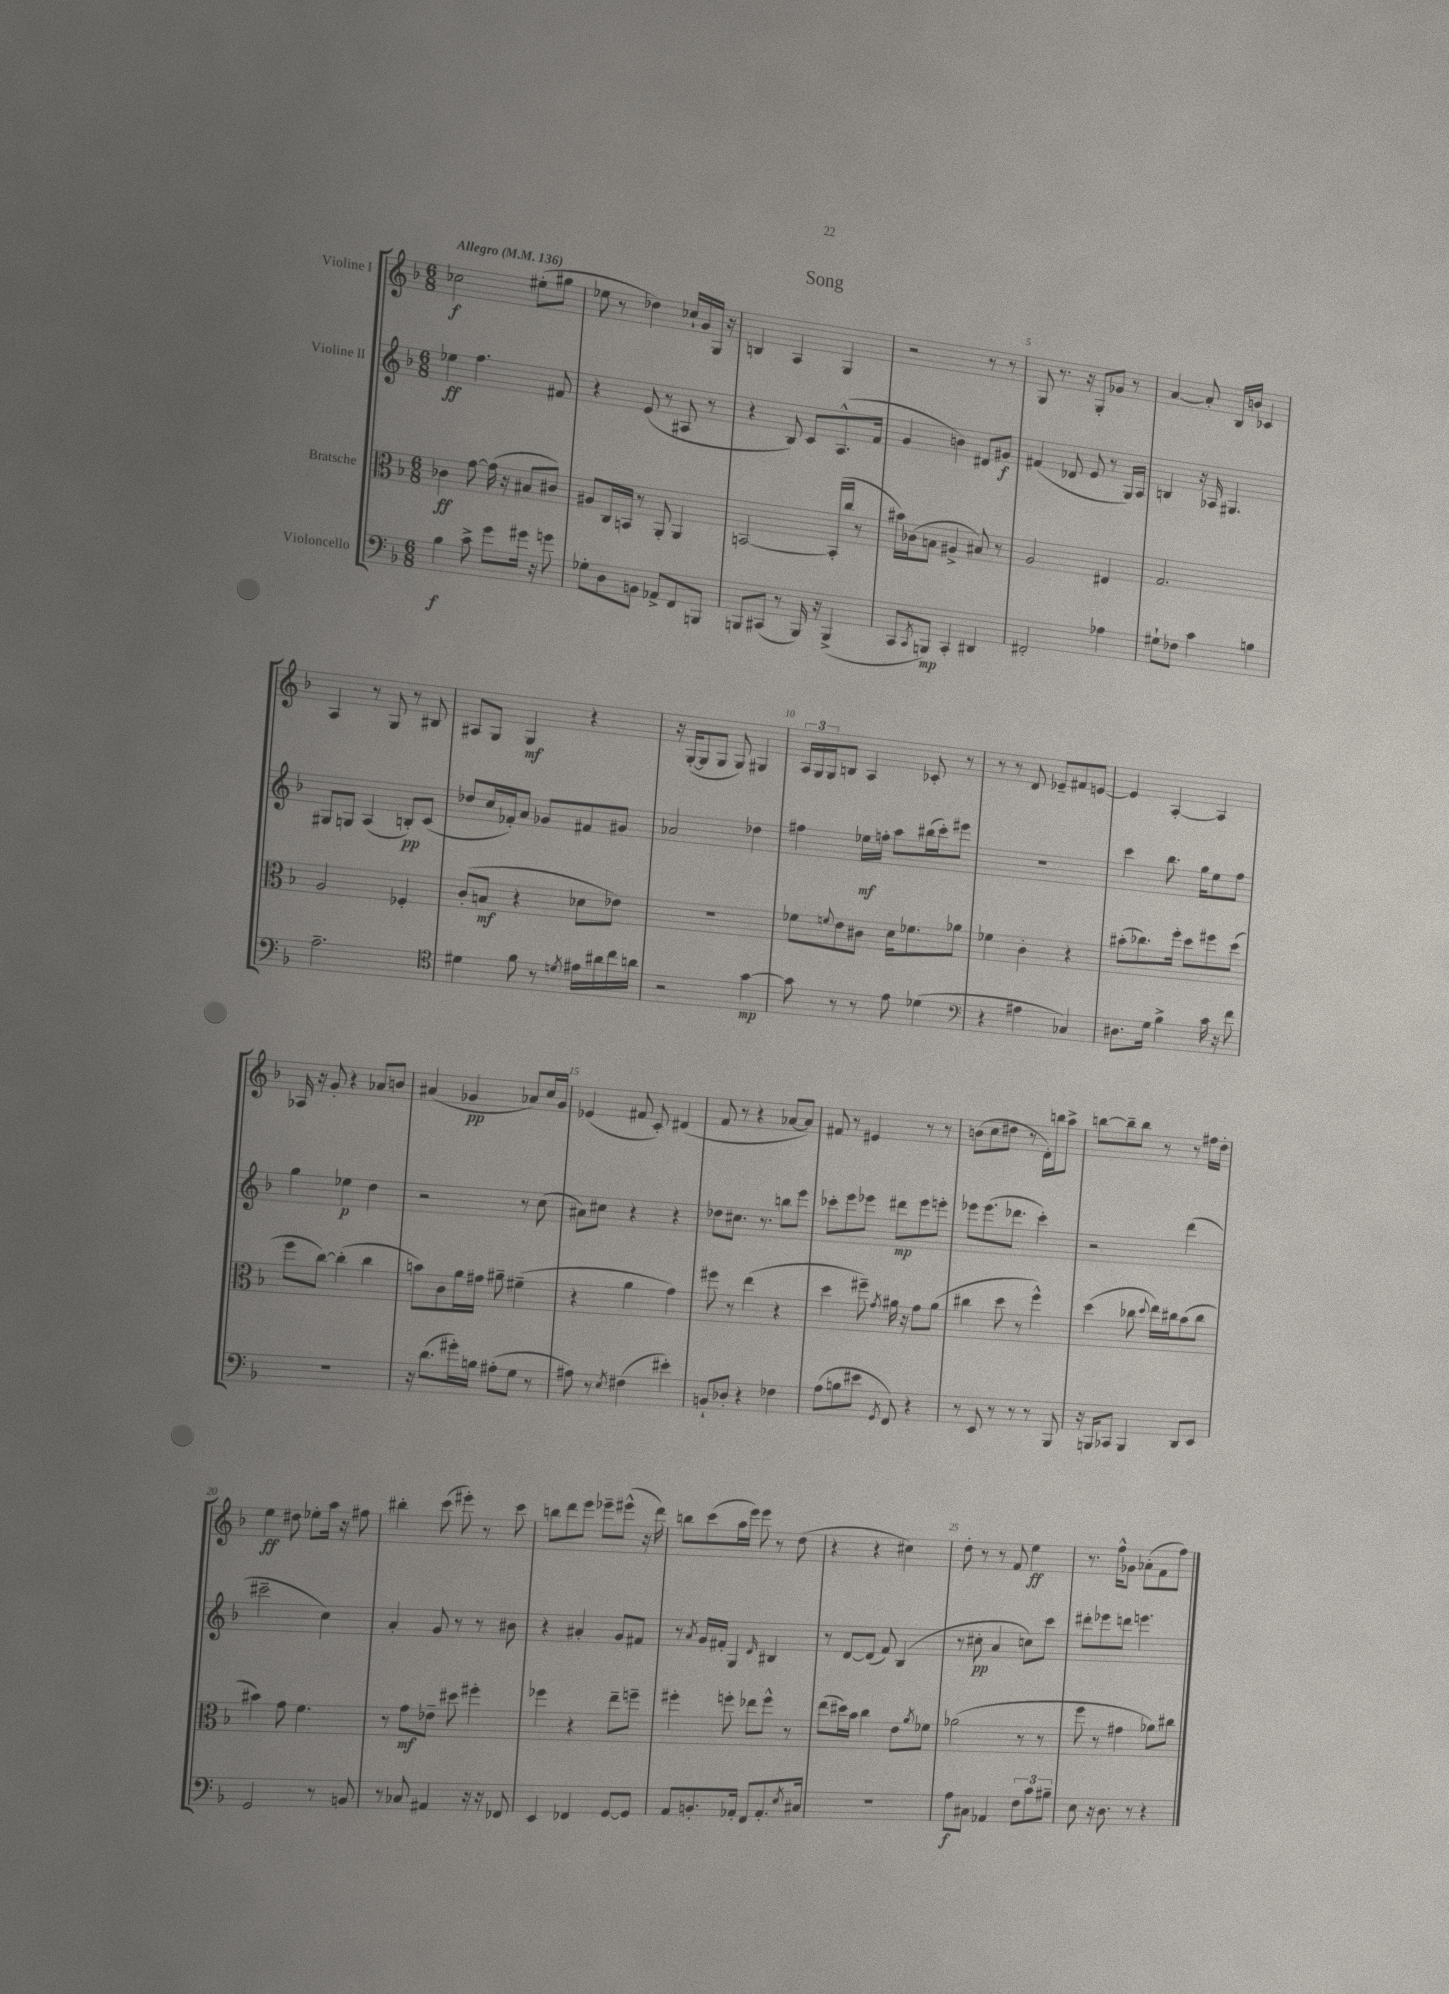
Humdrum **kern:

**kern	**dynam	**kern	**dynam	**kern	**dynam	**kern	**dynam
*part4	*part4	*part3	*part3	*part2	*part2	*part1	*part1
*staff4	*staff4	*staff3	*staff3	*staff2	*staff2	*staff1	*staff1
*I"Violoncello	*	*I"Bratsche	*	*I"Violine II	*	*I"Violine I	*
*clefF4	*	*clefC3	*	*clefG2	*	*clefG2	*
*k[b-]	*	*k[b-]	*	*k[b-]	*	*k[b-]	*
*M6/8	*	*M6/8	*	*M6/8	*	*M6/8	*
*MM136	*	*MM136	*	*MM136	*	*MM136	*
=1	=1	=1	=1	=1	=1	=1	=1
!	!	!	!	!	!	!LO:TX:a:B:t=Allegro	!
4B-\	f	4c-X\	ff	4ee-X\	ff	2cc-X\	f
8c^\	.	[8g\	.	4.ff\	.	.	.
8g\L	.	(16g\]	.	.	.	.	.
.	.	16r	.	.	.	.	.
16g#X\Jk	.	8B#X/L	.	.	.	(8ee#X'\L	.
16r	.	.	.	.	.	.	.
8gn\	.	8c#X/J)	.	8f#X/	.	8gg#X\J	.
=2	=2	=2	=2	=2	=2	=2	=2
8G-X'\L	.	8A#X/L	.	4r	.	8ee-X\	.
8D\	.	16C/L	.	.	.	8r	.
.	.	16BBn/JJ	.	.	.	.	.
8BBn\J	.	8r	.	(8e/	.	4dd-X\)	.
8AA-X^/L	.	8AA'/	.	8r	.	.	.
8FF/	.	4AA/	.	8A#X/	.	16cc-X`/LL	.
.	.	.	.	.	.	16g/	.
8BBBn/J	.	.	.	8r	.	16G/JJ	.
.	.	.	.	.	.	16r	.
=3	=3	=3	=3	=3	=3	=3	=3
8BBBn/L	.	[2BBn/	.	4r	.	4Bn/	.
(8CC#X/J	.	.	.	.	.	.	.
8r	.	.	.	8B-/)	.	4A/	.
16BBB/)	.	.	.	8c/L	.	.	.
16r	.	.	.	.	.	.	.
(4BBB^/	.	(16BB'/LL]	.	(8.A^^/	.	4G/	.
.	.	16cc/JJ	.	.	.	.	.
.	.	8r	.	.	.	.	.
.	.	.	.	16f/Jk	.	.	.
=4	=4	=4	=4	=4	=4	=4	=4
8CC/L	.	16b#X\LL)	.	4g/	.	2r	.
.	.	(16c-X\J	.	.	.	.	.
8qCC/	.	.	.	.	.	.	.
8BBBn/J)	mp	8Bn\J	.	.	.	.	.
4CC'/	.	4A#X^/	.	4bn\)	.	.	.
4DD#X/	.	8B#X/)	.	8d#X/L	.	8r	.
.	.	8r	.	8g#X/J	f	8r	.
=5	=5	=5	=5	=5	=5	=5	=5
2FF#X'/	.	2A/	.	(4f#X/	.	8G/	.
.	.	.	.	.	.	8.r	.
.	.	.	.	8d-X/	.	.	.
.	.	.	.	.	.	16r	.
.	.	.	.	8e/	.	8G'/L	.
4A-X\	.	4E#X/	.	8r	.	8g-X/J	.
.	.	.	.	16G/LL)	.	8r	.
.	.	.	.	16A/JJ	.	.	.
=6	=6	=6	=6	=6	=6	=6	=6
8G#X`\L	.	2.G/	.	4Bn/	.	[4a/	.
8F-X\J	.	.	.	.	.	.	.
4c\	.	.	.	16r	.	8a'/]	.
.	.	.	.	16A-X/	.	.	.
.	.	.	.	4.G#X/	.	16B-/LL	.
.	.	.	.	.	.	16bn/JJ	.
4Bn\	.	.	.	.	.	4c-X/	.
!!LO:LB:g=z
=7	=7	=7	=7	=7	=7	=7	=7
2.A~\	.	2A/	.	8G#X/L	.	4A/	.
.	.	.	.	8Gn/J	.	.	.
.	.	.	.	(4A/	.	8r	.
.	.	.	.	.	.	8G/	.
.	.	4F-X'/	.	8Bn'/L)	pp	8r	.
.	.	.	.	(8c/J	.	8B#X/	.
=8	=8	=8	=8	=8	=8	=8	=8
*clefC4	*	*	*	*	*	*	*
4d#X\	.	(8c'/L	.	8dd-X/L	.	8A#X/L	.
.	.	8Bn/J	mf	16cc/L	.	8G/J	.
.	.	.	.	16f-X'/J)	.	.	.
8f\	.	4r	.	8a/J	.	4G/	mf
8r	.	.	.	8g-X/L	.	.	.
8qdn/	.	.	.	.	.	.	.
16e#X\LL	.	8d-X\L	.	8f#X/	.	4r	.
16a#X\	.	.	.	.	.	.	.
16cc\	.	8e-X\J)	.	8g#X/J	.	.	.
16an\JJ	.	.	.	.	.	.	.
=9	=9	=9	=9	=9	=9	=9	=9
2r	.	2.r	.	2a-X/	.	16r	.
.	.	.	.	.	.	([16G'/KL	.
.	.	.	.	.	.	8G/]	.
.	.	.	.	.	.	8G/J	.
.	.	.	.	.	.	8G/)	.
[4g\	mp	.	.	4dd-X\	.	4G#X/	.
=10	=10	=10	=10	=10	=10	=10	=10
8g\]	.	8f-X\L	.	4ff#X\	.	24A/LL	.
.	.	.	.	.	.	24G/	.
.	.	.	.	.	.	24G/J	.
.	.	8qqfn/	.	.	.	.	.
8r	.	8e\	.	.	.	8Bn/J	.
8r	.	8c#X\J	.	16ee-X\LL	mf	4A/	.
.	.	.	.	16ffn'\JJ	.	.	.
8e\	.	16d\KL	.	8aa\L	.	.	.
.	.	8.f-X\	.	.	.	.	.
(4d-X\	.	.	.	(16bb#X\L	.	8c-X'/	.
.	.	.	.	16ccc'\J)	.	.	.
.	.	8a-X\J	.	8eee#X\J	.	8r	.
=11	=11	=11	=11	=11	=11	=11	=11
*clefF4	*	*	*	*	*	*	*
4r	.	4f-X\	.	2.r	.	8r	.
.	.	.	.	.	.	8r	.
4A#X\	.	4c'\	.	.	.	8d/	.
.	.	.	.	.	.	8e-X~/L	.
4C-X/)	.	4r	.	.	.	8f#X/	.
.	.	.	.	.	.	[8en/J	.
=12	=12	=12	=12	=12	=12	=12	=12
8.D#X\L	.	(8b#X'\L	.	4ccc\	.	4e/]	.
.	.	8.cc-X\)	.	.	.	.	.
16G\Jk	.	.	.	.	.	.	.
4B-^\	.	.	.	8.bb-\	.	[4A'/	.
.	.	16ff'\Jk	.	.	.	.	.
.	.	8dd\L	.	.	.	.	.
.	.	.	.	16gg\KL	.	.	.
16c\	.	8ff#X\	.	8ee\	.	4A/]	.
16r	.	.	.	.	.	.	.
8f\	.	(8dd\J	.	8ff\J	.	.	.
!!LO:LB:g=z
=13	=13	=13	=13	=13	=13	=13	=13
2.r	.	8ff\L	.	4gg\	.	16A-X/	.
.	.	.	.	.	.	16r	.
.	.	[8cc\J)	.	.	.	8g'/	.
.	.	(4cc'\]	.	4ee-X\	p	4r	.
.	.	4cc\	.	4dd\	.	8a-X/L	.
.	.	.	.	.	.	8bn/J	.
=14	=14	=14	=14	=14	=14	=14	=14
16r	.	8bn\L)	.	2r	.	(4a#X/	.
(8.d\L	.	.	.	.	.	.	.
.	.	8c\	.	.	.	.	.
16g#X'\L)	.	16a\L	.	.	.	4g-X/	pp
16Bn\JJ	.	16g#X\JJ	.	.	.	.	.
(8A#X'\L	.	8a#X~\	.	.	.	.	.
8G\J	.	(4f#X~\	.	8r	.	8a-X/L)	.
8r	.	.	.	(8cc\	.	16cc/L	.
.	.	.	.	.	.	16g-/JJ	.
=15	=15	=15	=15	=15	=15	=15	=15
8A#X\)	.	4r	.	8a#X\L)	.	(4e-X/	.
8r	.	.	.	8cc#X\J	.	.	.
8qE/	.	.	.	.	.	.	.
(4F#X\	.	4a\	.	4r	.	8f#X/	.
.	.	.	.	.	.	8c'/)	.
4e#X'\)	.	4g\)	.	4r	.	(4d#X/	.
=16	=16	=16	=16	=16	=16	=16	=16
8BBn`/L	.	8ff#X\	.	8dd-X\L	.	8f/	.
8D-X'/J	.	8r	.	8.cc#X\J	.	8r	.
4r	.	(4ee\	.	.	.	4r	.
.	.	.	.	8.r	.	.	.
4F-X\	.	4r	.	8bbn\L	.	[8a-X/L	.
.	.	.	.	8eee\J	.	8a-/J])	.
=17	=17	=17	=17	=17	=17	=17	=17
(8A\L	.	4dd\	.	8ccc-X'\L	.	8f#X/	.
8Bn\	.	.	.	8eee\	.	8r	.
8e#X\J	.	8ff#X~\)	.	8eee-X\J	.	4e#X/	.
8qGG/	.	8qg/	.	.	.	.	.
8FF/)	.	16a#X\	.	8ddd#X\L	mp	.	.
.	.	16r	.	.	.	.	.
4r	.	8g\L	.	8eee-\	.	8r	.
.	.	(8a#\J	.	8eeen'\J	.	8r	.
=18	=18	=18	=18	=18	=18	=18	=18
8r	.	4cc#X\	.	8eee-X\L	.	(8bn\L	.
8EE/	.	.	.	(8.eee-\	.	8cc\	.
8r	.	8dd\	.	.	.	8dd#X\J	.
.	.	.	.	8.ddd-X\J	.	.	.
8r	.	8r	.	.	.	8r	.
8r	.	4ff^^\)	.	4ccc'\)	.	16d'\LL)	.
.	.	.	.	.	.	16bbn\J	.
8BBB-/	.	.	.	.	.	8aa^\J	.
=19	=19	=19	=19	=19	=19	=19	=19
16r	.	(4dd\	.	2r	.	[8bbn\L	.
16BBBn/KL	.	.	.	.	.	.	.
8CC-X/J	.	.	.	.	.	8bb~\]	.
4BBB/	.	8cc-X\	.	.	.	8bb\J	.
.	.	8qqdd/	.	.	.	.	.
.	.	16ee\LL)	.	.	.	8r	.
.	.	16cc#X\J	.	.	.	.	.
8DD/L	.	(8b-\	.	(4ddd\	.	8r	.
8EE/J	.	8cc#\J	.	.	.	16ff#X\LL	.
.	.	.	.	.	.	16dd'\JJ	.
!!LO:LB:g=z
=20	=20	=20	=20	=20	=20	=20	=20
2GG/	.	4b#X\)	.	2ccc#X~\	.	4ee\	ff
.	.	8g\	.	.	.	8dd#X\	.
.	.	4.f\	.	.	.	8ee-X'\L	.
8r	.	.	.	4cc\)	.	16aa\Jk	.
.	.	.	.	.	.	16r	.
8BBn/	.	.	.	.	.	8ff#X\	.
=21	=21	=21	=21	=21	=21	=21	=21
8r	.	8r	.	4a'/	.	4bb#X'\	.
8C-X/	.	8g\L	mf	.	.	.	.
4AA#X/	.	8e-X~\J	.	8g/	.	(8ccc\	.
.	.	8dd#X\	.	8r	.	8eee#X'\)	.
16r	.	4ff#X'\	.	8r	.	8r	.
16r	.	.	.	.	.	.	.
8FF-X/	.	.	.	8b#X\	.	8ccc\	.
=22	=22	=22	=22	=22	=22	=22	=22
4EE/	.	4ff-X\	.	4r	.	8bbn\L	.
.	.	.	.	.	.	8ddd\	.
4FF-X/	.	4r	.	4a#X'/	.	8eee\J	.
.	.	.	.	.	.	8eee-X~\L	.
[8GG/L	.	8ee~\L	.	8g/L	.	(8eee#X^^\J	.
8GG/J]	.	8ffn~\J	.	8f#X/J	.	16r	.
.	.	.	.	.	.	16ddd\)	.
=23	=23	=23	=23	=23	=23	=23	=23
8AA/L	.	4ff#X'\	.	8r	.	8bbn\L	.
.	.	.	.	8qa/	.	.	.
8.BBn'/	.	.	.	16g/LL	.	(8ccc\	.
.	.	.	.	16f#X'/JJ	.	.	.
.	.	8ffn'\	.	4G/	.	16aa\L	.
16AA-X'/Jk	.	.	.	.	.	16eee\JJ)	.
8FF/L	.	8ee-X\L	.	.	.	8eee\	.
.	.	.	.	16qqd/	.	.	.
8.AA-'/	.	8ff^^\J	.	4B#X/	.	8r	.
.	.	8r	.	.	.	(8dd\	.
8qE/	.	.	.	.	.	.	.
16C#X/Jk	.	.	.	.	.	.	.
=24	=24	=24	=24	=24	=24	=24	=24
2.r	.	(8ee\L	.	8r	.	4r	.
.	.	16dd#X\L)	.	[8d/L	.	.	.
.	.	16b-\JJ	.	.	.	.	.
.	.	4cc\	.	(8d/J]	.	4r	.
.	.	.	.	8f/)	.	.	.
.	.	8e\L	.	(4B-/	.	4cc#X\)	.
.	.	8qa/	.	.	.	.	.
.	.	8f-X\J	.	.	.	.	.
=25	=25	=25	=25	=25	=25	=25	=25
8A\L	f	(2a-X\	.	8r	.	8dd'\	.
8C#X\J	.	.	.	8cc#X'\	pp	8r	.
4AA-X/	.	.	.	4a/	.	8r	.
.	.	.	.	.	.	8f/	.
12F\L	.	8r	.	8ccn\L)	.	4ee\	ff
12c\	.	.	.	.	.	.	.
.	.	8r	.	8ccc\J	.	.	.
12B#X~\J	.	.	.	.	.	.	.
=26	=26	=26	=26	=26	=26	=26	=26
8E\	.	8ff\	.	8ddd#X'\L	.	8.r	.
16r	.	8r	.	8eee-X\	.	.	.
8.D\	.	.	.	.	.	16ff^^\KL	.
.	.	4g#X\	.	8dddn\J	.	8g-X\J	.
8r	.	.	.	4.eeen\	.	(8a-X'\L	.
4r	.	8a-X\L)	.	.	.	8f\	.
.	.	8cc#X\J	.	.	.	8ff\J)	.
==	==	==	==	==	==	==	==
*-	*-	*-	*-	*-	*-	*-	*-
